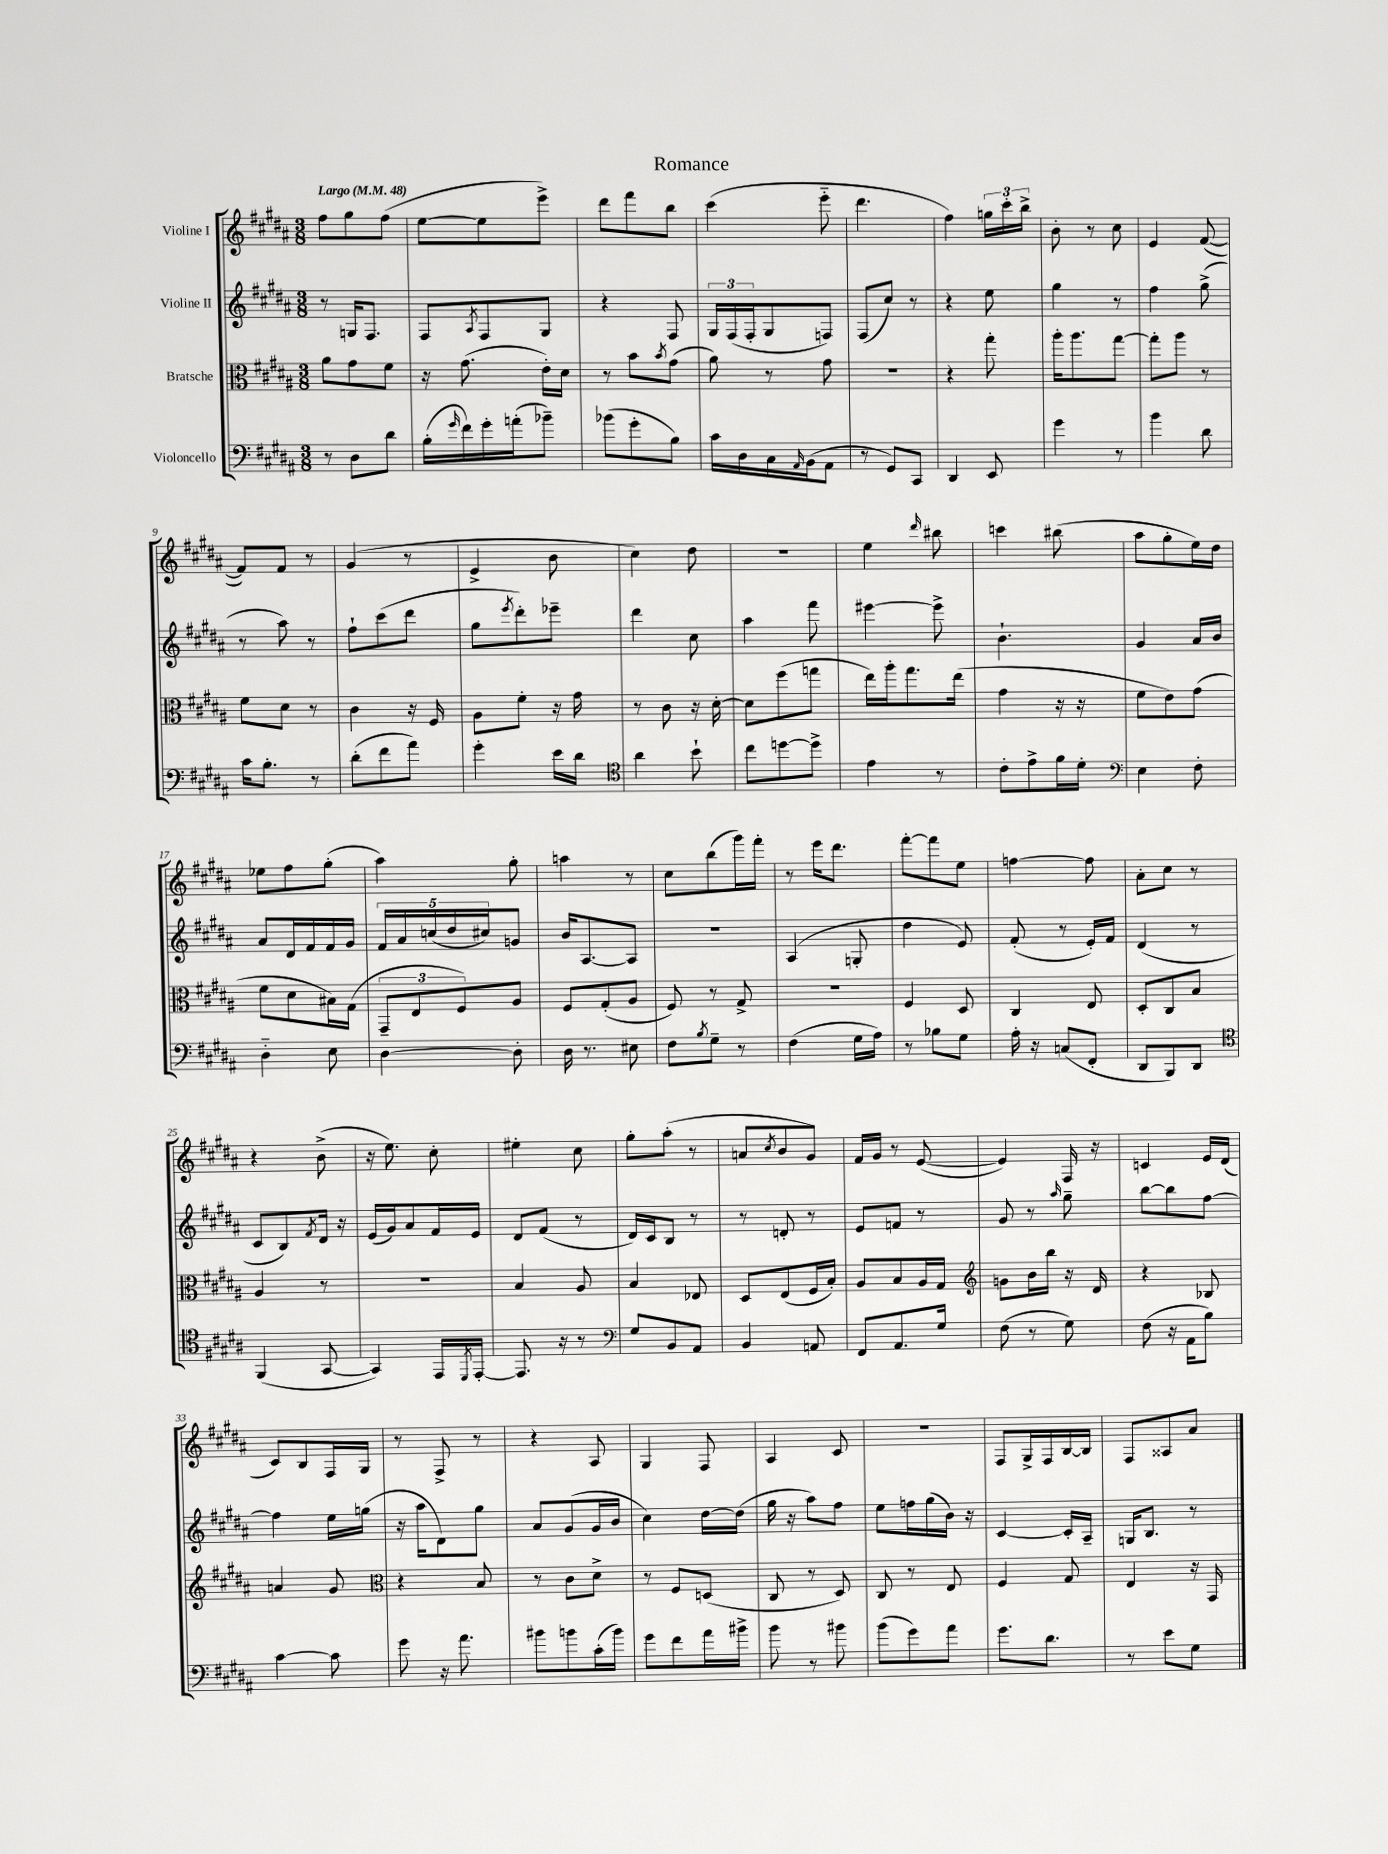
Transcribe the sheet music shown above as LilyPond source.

\header { title = "Romance" }
<<
\new StaffGroup <<
\new Staff = "s0" \with { instrumentName = "Violine I" } {
    \clef treble \key b \major \numericTimeSignature \time 3/8 \tempo "Largo" 4 = 48
    fis''8 gis''8 fis''8( |
    e''8~ e''8 e'''8->) |
    dis'''8 fis'''8 b''8 |
    cis'''4( e'''8-_ |
    dis'''4. |
    fis''4) \tuplet 3/2 { g''16 cis'''16-. b''16-> } |
    b'8-. r8 cis''8 |
    e'4 fis'8~( |
    fis'8) fis'8 r8 |
    gis'4( r8 |
    e'4-> b'8 |
    cis''4) dis''8 |
    R4. |
    e''4 \grace { dis'''16 } bis''8 |
    c'''4 bis''8( |
    ais''8 gis''8-. e''16) dis''16 |
    ees''8 fis''8 gis''8-.( |
    ais''4) gis''8-. |
    a''4 r8 |
    cis''8 b''8( gis'''16) fis'''16-. |
    r8 e'''16 dis'''8. |
    fis'''8~-. fis'''8 e''8 |
    f''4~ f''8 |
    ais'8-. cis''8 r8 |
    r4 b'8->( |
    r16 e''8.) cis''8-. |
    eis''4-. cis''8 |
    gis''8-. ais''8-.( r8 |
    a'8 \acciaccatura { cis''8 } b'8 gis'8) |
    fis'16 gis'16 r8 e'8~( |
    e'4) fis16 r16 |
    c'4 e'16 dis'16( |
    cis'8) b8 fis16 gis16 |
    r8 fis8-> r8 |
    r4 ais8 |
    gis4 fis8 |
    ais4 cis'8 |
    R4. |
    fis8 gis16-> fis16 b16~ b16 |
    fis8 aisis8 ais'8 \bar "|." |
}
\new Staff = "s1" \with { instrumentName = "Violine II" } {
    \clef treble \key b \major \numericTimeSignature \time 3/8
    r8 g16 fis8. |
    fis8 \acciaccatura { ais8 } fis8 gis8 |
    r4 fis8 |
    \tuplet 3/2 { gis16 fis16( fis16-. } gis8 f8) |
    fis8( cis''8) r8 |
    r4 e''8 |
    gis''4 r8 |
    fis''4 gis''8->( |
    r8 ais''8) r8 |
    fis''8-! cis'''8( dis'''8 |
    gis''8 \acciaccatura { e'''8 } dis'''8-.) ees'''8-- |
    dis'''4 cis''8 |
    ais''4 fis'''8 |
    eis'''4~ eis'''8-> |
    b'4.-! |
    gis'4 ais'16 b'16 |
    ais'8 dis'16 fis'16 fis'16 gis'16 |
    \tuplet 5/4 { fis'16 ais'16 c''16( dis''16 cis''16) } g'8 |
    b'16 ais8.~ ais8 |
    R4. |
    ais4( g8-. |
    dis''4 e'8) |
    fis'8-.( r8 e'16-.) fis'16 |
    dis'4( r8 |
    cis'8 b8) \acciaccatura { fis'8 } dis'16 r16 |
    e'16( gis'16) ais'8 fis'16 e'16 |
    dis'8 fis'8( r8 |
    dis'16) cis'16 b8 r8 |
    r8 d'8-. r8 |
    e'8 f'8 r8 |
    gis'8 r8 \grace { ais''16 } gis''8-- |
    b''8~ b''8 fis''8~ |
    fis''4 e''16 g''16( |
    r16 ais''16 dis'8) gis''8 |
    ais'8 gis'8( gis'16 b'16 |
    cis''4) dis''16~ dis''16( |
    gis''16 r16 ais''8) fis''8 |
    e''8 f''16 gis''16( b'16) r16 |
    cis'4~ cis'16-. ais16-- |
    g16 b8. r8 \bar "|." |
}
\new Staff = "s2" \with { instrumentName = "Bratsche" } {
    \clef alto \key b \major \numericTimeSignature \time 3/8
    ais'8 gis'8 fis'8 |
    r16 gis'8.( e'16-.) dis'16 |
    r8 b'8 \acciaccatura { b'8 } gis'8( |
    ais'8) r8 gis'8 |
    R4. |
    r4 gis''8-. |
    ais''16-. ais''8. gis''8~ |
    gis''8-. ais''8 r8 |
    fis'8 dis'8 r8 |
    cis'4 r16 fis16 |
    ais8 fis'8-. r16 gis'16 |
    r8 cis'8 r16 dis'16~-. |
    dis'8 fis''8( g''8 |
    e''16) ais''16-. gis''8. e''16( |
    gis'4 r16 r16 |
    fis'8 e'8) gis'8( |
    fis'8 dis'8 bis16) gis16( |
    \tuplet 3/2 { gis,8-- e8 fis8) } ais8 |
    fis8 gis8-.( ais8 |
    fis8) r8 gis8-> |
    R4. |
    fis4 dis8 |
    cis4 e8 |
    dis8-. cis8 b8 |
    ais4 r8 |
    R4. |
    b4 ais8 |
    b4 ees8 |
    dis8 e8( fis16 b16-.) |
    ais8 b8 ais16 gis16 |
    \clef treble g'8 b'16 b''16 r16 dis'16 |
    r4 bes8 |
    a'4 gis'8 |
    \clef alto r4 b8 |
    r8 cis'8 dis'8-> |
    r8 fis8 d8( |
    cis8 r8 dis8) |
    cis8 r8 e8 |
    fis4 gis8 |
    e4 r16 gis,16 \bar "|." |
}
\new Staff = "s3" \with { instrumentName = "Violoncello" } {
    \clef bass \key b \major \numericTimeSignature \time 3/8
    r8 dis8 dis'8 |
    b16-.( \grace { gis'16 } fis'16) gis'16-. a'16-.( bes'8--) |
    bes'8( gis'8-. b8) |
    cis'16 dis16 cis16 \grace { ais,16 } b,16( ais,8 |
    r8 gis,8) cis,8 |
    dis,4 e,8 |
    gis'4 r8 |
    b'4 dis'8 |
    cis'16 b8.-. r8 |
    dis'8-.( fis'8 ais'8) |
    gis'4-. e'16 dis'16 |
    \clef tenor ais'4 b'8-! |
    cis''8 d''8~ d''8-> |
    e'4 r8 |
    cis'8-. e'8-> fis'16 dis'16-. |
    \clef bass e4 fis8-. |
    dis4-_ e8 |
    dis4~ dis8-. |
    dis16 r8. eis8 |
    fis8 \acciaccatura { b8 } gis8-- r8 |
    fis4( gis16 ais16) |
    r8 bes8 gis8 |
    ais16-. r16 c8( fis,8-. |
    dis,8 b,,8) dis,8 |
    \clef tenor fis,4( gis,8~ |
    gis,4) e,16 \acciaccatura { dis,8 } e,16~-. |
    e,8. r16 r8 |
    \clef bass gis8 b,8 ais,8 |
    b,4 a,8 |
    fis,8 ais,8. gis16 |
    fis8( r8 gis8) |
    fis8( r16 ais,16 b8) |
    cis'4~ cis'8 |
    gis'8 r16 ais'8. |
    bis'8 b'8 cis'16-.( b'16) |
    gis'8 fis'8 ais'16 bis'16-> |
    b'8 r8 bis'8 |
    b'8( gis'8) ais'8 |
    gis'8. dis'8. |
    r8 e'8 gis8 \bar "|." |
}
>>
>>
